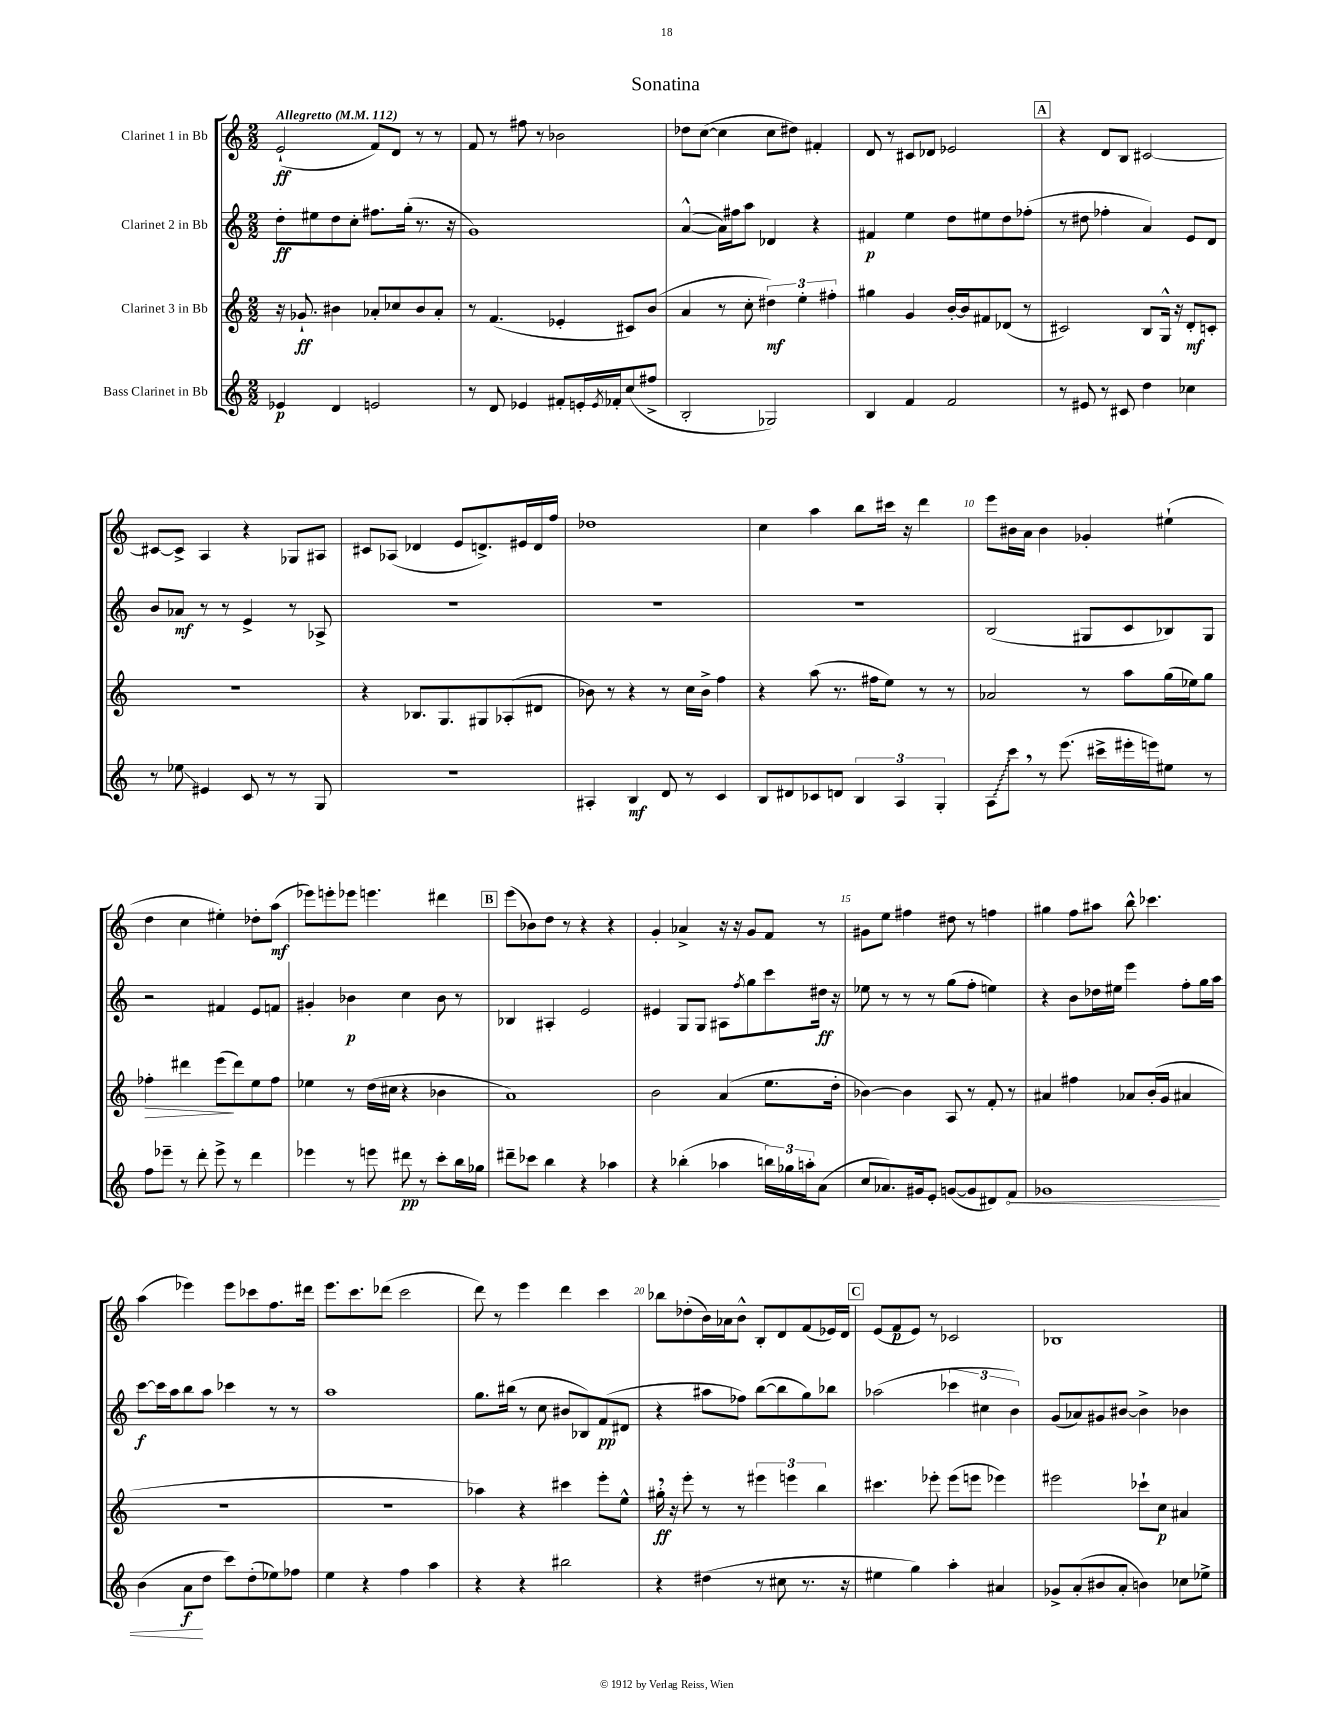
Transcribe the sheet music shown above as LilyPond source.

\header { title = "Sonatina" }
<<
\new StaffGroup <<
\new Staff = "s0" \with { instrumentName = "Clarinet 1 in Bb" } {
    \clef treble \key c \major \numericTimeSignature \time 2/2 \tempo "Allegretto" 4 = 112
    e'2-!\ff( f'8) d'8 r8 r8 |
    f'8 r8 fis''8 r8 bes'2 |
    des''8 c''8~( c''4 c''8 dis''8) fis'4-. |
    d'8 r8 cis'8 des'8 ees'2 |
    \mark \markup { \box "A" } r4 d'8 b8 cis'2~ |
    cis'8~ cis'8-> a4 r4 ges8 ais8 |
    cis'8 aes8( des'4 e'8 d'8.->) eis'16 d'16 f''16 |
    des''1 |
    c''4 a''4 b''8 cis'''16 r16 d'''4 |
    e'''8 bis'16 a'16 bis'4 ges'4-. eis''4-!( |
    d''4 c''4 eis''4-.) des''8-. a''8\mf( |
    ees'''8) e'''8-. ees'''8 e'''4. dis'''4 |
    \mark \markup { \box "B" } e'''8( bes'8) d''8 r8 r4 r4 |
    g'4-. aes'4-> r16 r16 g'8 f'8 r8 |
    gis'8 e''8 fis''4 dis''8 r8 f''4 |
    gis''4 f''8 ais''8 b''8-^ ces'''4. |
    a''4( ees'''4) ees'''8 ces'''8 f''8. dis'''16 |
    e'''8. c'''8. des'''8( c'''2 |
    d'''8) r8 e'''4 d'''4 c'''4 |
    bes''8 des''8-.( b'16) aes'16 b'8-^ b8-. d'8 f'8( ees'16) d'16 |
    \mark \markup { \box "C" } e'8( f'8\p e'8) r8 ces'2 |
    bes1 \bar "|." |
}
\new Staff = "s1" \with { instrumentName = "Clarinet 2 in Bb" } {
    \clef treble \key c \major \numericTimeSignature \time 2/2
    d''8-.\ff eis''8 d''8 c''8-. fis''8. g''16-.( r8. r16 |
    g'1) |
    a'4~-^( a'16) fis''16 a''8 des'4 r4 |
    fis'4\p e''4 d''8 eis''8 d''8 fes''8-.( |
    \mark \markup { \box "A" } r8 dis''8 fes''4-. a'4) e'8 d'8 |
    b'8 aes'8\mf r8 r8 e'4-> r8 aes8-> |
    R1 |
    R1 |
    R1 |
    b2( gis8 c'8 bes8) gis8 |
    r2 fis'4 e'8 f'8 |
    gis'4-. bes'4\p c''4 bes'8 r8 |
    \mark \markup { \box "B" } bes4 ais4-. e'2 |
    eis'4 g8 g8 ais8 \acciaccatura { f''8 } g''8 c'''8 dis''16\ff r16 |
    ees''8 r8 r8 r8 g''8( f''8-. e''4) |
    r4 b'8 des''16 eis''16 e'''4 f''8-. g''16 a''16 |
    c'''8~\f c'''16 a''16 b''8 a''8 ces'''4 r8 r8 |
    a''1 |
    g''8. bis''16( r8 c''8 bis'8 bes8) f'8\pp( dis'8 |
    r4 ais''8 fes''8) b''8~( b''8 g''8) bes''8 |
    \mark \markup { \box "C" } aes''2( \tuplet 3/2 { ces'''4 cis''4 b'4) } |
    g'8( aes'8) gis'8 bis'8~ bis'4-> bes'4 \bar "|." |
}
\new Staff = "s2" \with { instrumentName = "Clarinet 3 in Bb" } {
    \clef treble \key c \major \numericTimeSignature \time 2/2
    r16 ges'8.-!\ff bis'4 aes'8-. ces''8 bis'8 aes'8-. |
    r8 f'4.( ees'4-. cis'8) b'8( |
    a'4 r8 c''8-. \tuplet 3/2 { dis''4\mf) e''4-. fis''4-. } |
    gis''4 g'4 b'16~-. b'16 fis'8 des'8( r8 |
    \mark \markup { \box "A" } cis'2) b8 g16-^ r16 d'8-.\mf c'8-. |
    R1 |
    r4 bes8. g8. gis8 aes8-.( dis'8 |
    bes'8) r8 r4 r8 c''16 bes'16-> f''4 |
    r4 a''8( r8. fis''16 e''8) r8 r8 |
    aes'2 r8 a''8 g''16( ees''16) g''8 |
    fes''4-.\> dis'''4 e'''8\!( dis'''8) e''8 fes''8 |
    ees''4 r8 d''16( cis''16 r4 bes'4 |
    \mark \markup { \box "B" } a'1) |
    b'2 a'4( e''8. d''16-. |
    bes'4~) bes'4 a8 r8 f'8-. r8 |
    ais'4 fis''4 aes'8 b'16-.( g'16 ais'4 |
    R1 |
    R1 |
    aes''4) r4 cis'''4 e'''8-. e''8-^ |
    gis''16-.\ff \breathe r16 e'''8-. r8 r8 \tuplet 3/2 { eis'''4 e'''4 b''4 } |
    \mark \markup { \box "C" } cis'''4. ees'''8-. ees'''8( e'''8 ees'''4) |
    eis'''2 ces'''8-! c''8\p ais'4 \bar "|." |
}
\new Staff = "s3" \with { instrumentName = "Bass Clarinet in Bb" } {
    \clef treble \key c \major \numericTimeSignature \time 2/2
    ees'4\p d'4 e'2 |
    r8 d'8 ees'4 fis'8-. e'16-. \acciaccatura { e'8 } fes'16-. c''8( fis''8-> |
    b2-. ges2) |
    b4 f'4 f'2 |
    \mark \markup { \box "A" } r8 eis'8 r8 cis'8 d''4 ces''4 |
    r8 ees''8\glissando eis'4 c'8 r8 r8 g8 |
    R1 |
    ais4-. b4\mf d'8 r8 c'4 |
    b8 dis'8 ces'8 d'8 \tuplet 3/2 { b4 a4 g4-. } |
    \once \override Glissando.style = #'zigzag a8\glissando c'''8 \breathe r8 e'''8.( cis'''16-> eis'''16-. e'''16) eis''8 r8 |
    f''8 ees'''8-- r8 d'''8-. ees'''8-> r8 d'''4 |
    ees'''4 r8 e'''8 dis'''8\pp r8 c'''8-. b''16 ges''16 |
    \mark \markup { \box "B" } dis'''8-- ces'''8 b''4 r4 aes''4 |
    r4 bes''4-.( aes''4 \tuplet 3/2 { b''16) ges''16 a''16-. } a'8( |
    c''8 aes'8.) gis'16 e'8-. g'8~( g'8 dis'8) \once \override Hairpin.circled-tip = ##t f'8\< |
    ges'1 |
    b'4( a'8\f\! d''8 c'''8) d''8-.( ees''8) fes''8 |
    e''4 r4 f''4 a''4 |
    r4 r4 bis''2 |
    r4 dis''4( r8 cis''8 r8. r16 |
    \mark \markup { \box "C" } eis''4 g''4) a''4-. ais'4 |
    ges'8-> a'8-.( bis'8 a'8-. b'4) ces''8 ees''8-> \bar "|." |
}
>>
>>
\layout { \context { \Score \override BarNumber.break-visibility = ##(#f #t #t) barNumberVisibility = #(every-nth-bar-number-visible 5) } }
